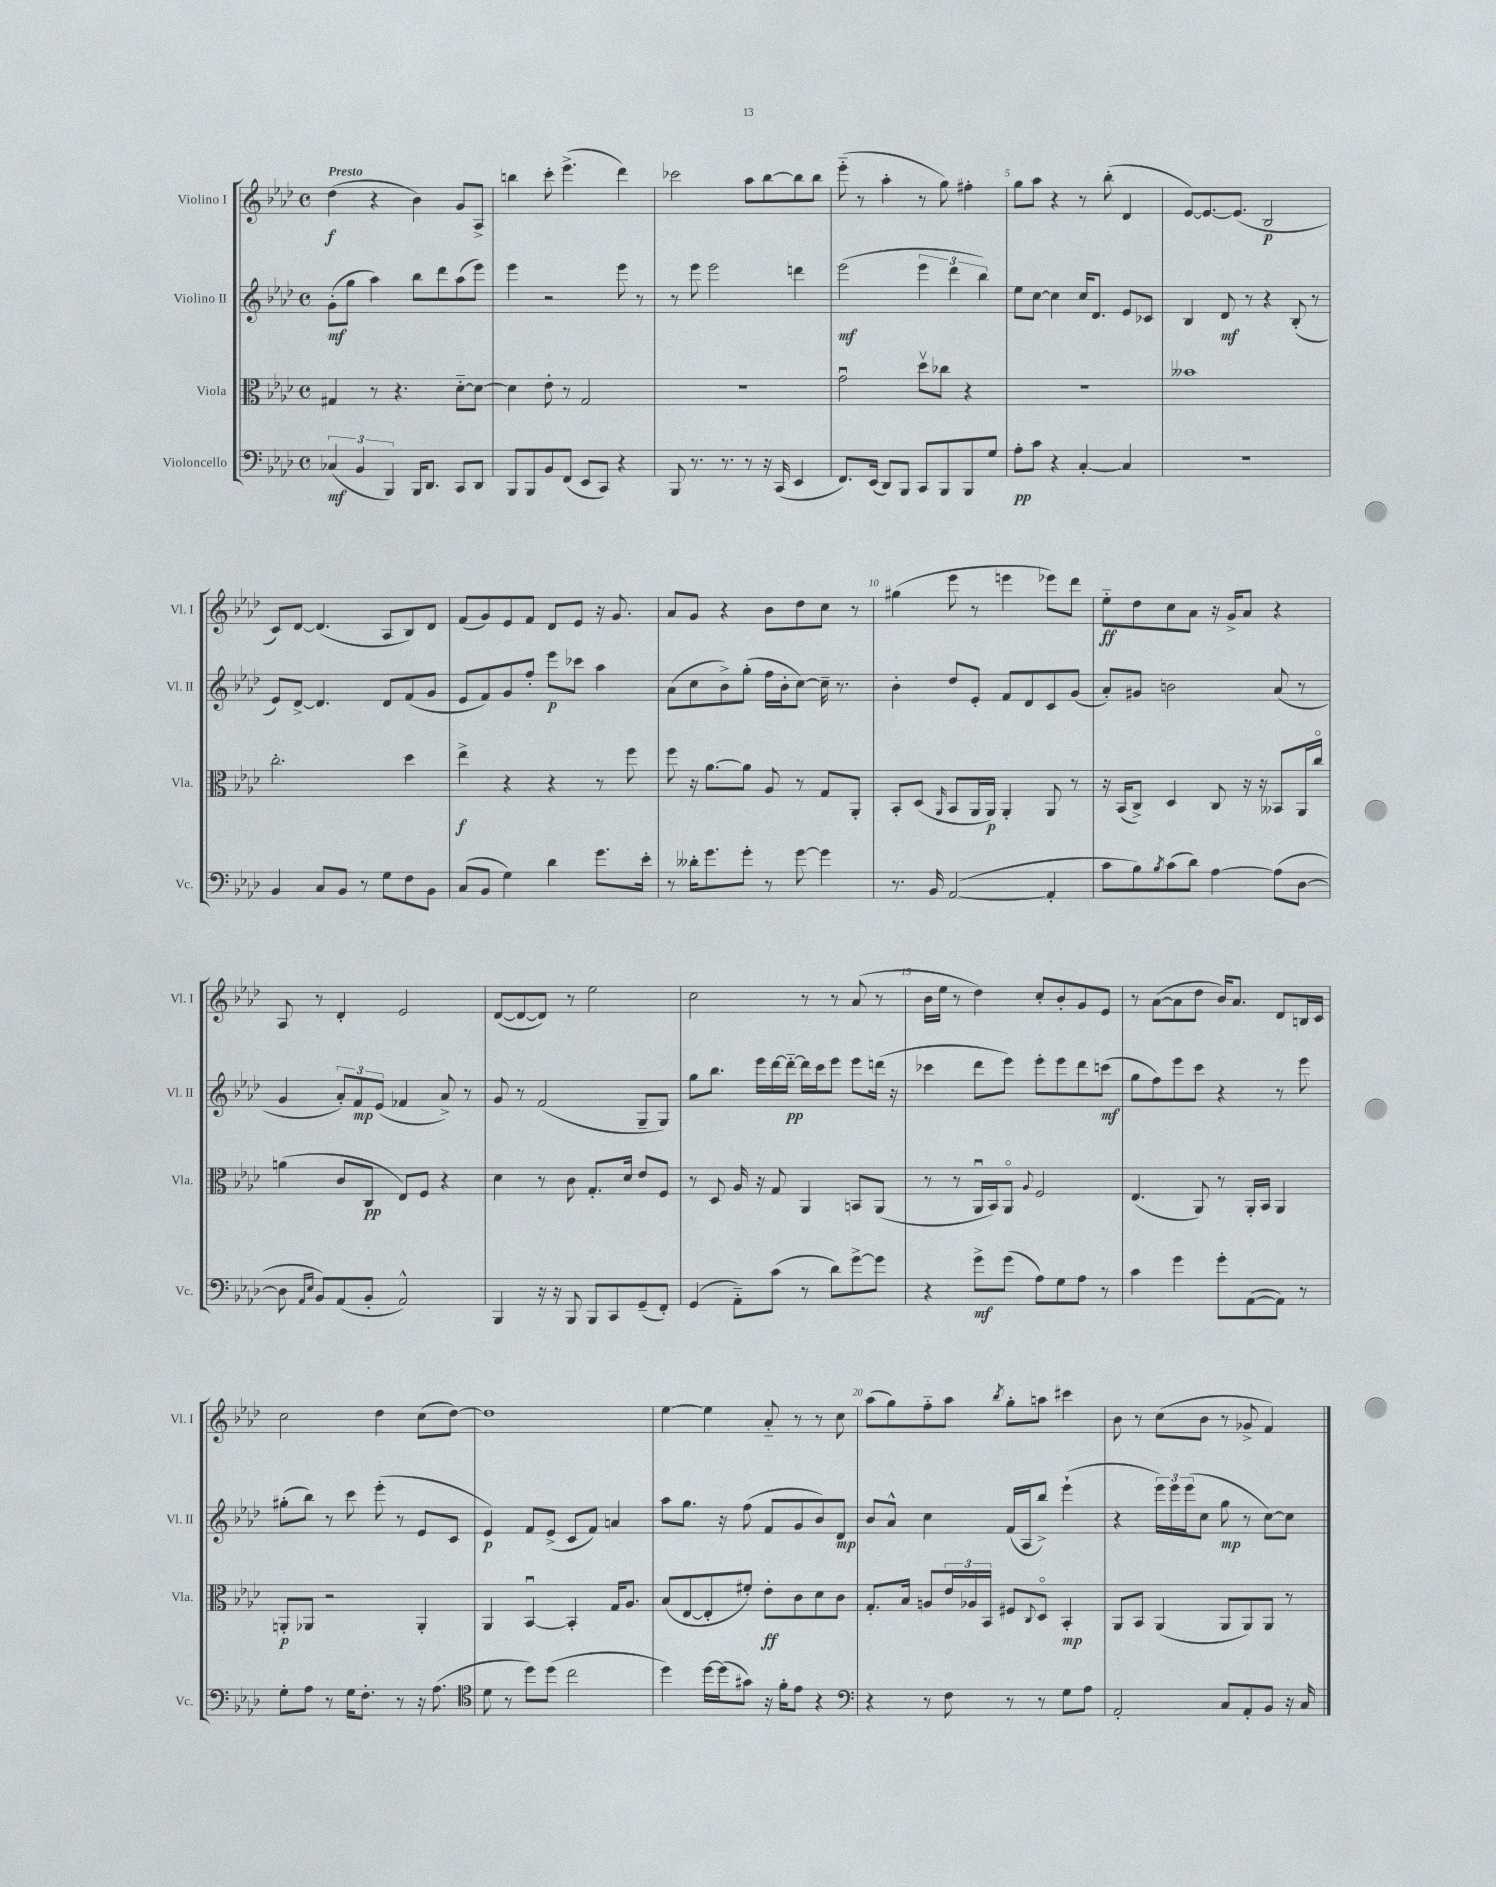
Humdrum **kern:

**kern	**dynam	**kern	**dynam	**kern	**dynam	**kern	**dynam
*part4	*part4	*part3	*part3	*part2	*part2	*part1	*part1
*staff4	*staff4	*staff3	*staff3	*staff2	*staff2	*staff1	*staff1
*I"Violoncello	*	*I"Viola	*	*I"Violino II	*	*I"Violino I	*
*I'Vc.	*	*I'Vla.	*	*I'Vl. II	*	*I'Vl. I	*
*clefF4	*	*clefC3	*	*clefG2	*	*clefG2	*
*k[b-e-a-d-]	*	*k[b-e-a-d-]	*	*k[b-e-a-d-]	*	*k[b-e-a-d-]	*
*M4/4	*	*M4/4	*	*M4/4	*	*M4/4	*
*met(c)	*	*met(c)	*	*met(c)	*	*met(c)	*
=1	=1	=1	=1	=1	=1	=1	=1
!	!	!	!	!	!	!LO:TX:a:B:t=Presto	!
(6C-X/	mf	4G#X/	.	(8g'\L	mf	(4dd-\	f
.	.	.	.	8gg\J	.	.	.
6BB-/	.	.	.	.	.	.	.
.	.	8r	.	4aa-\)	.	4r	.
6BBB-/)	.	.	.	.	.	.	.
.	.	4.r	.	.	.	.	.
16BBB-/KL	.	.	.	8bb-\L	.	4b-\)	.
8.DD-/J	.	.	.	.	.	.	.
.	.	.	.	8ddd-\	.	.	.
8CC/L	.	[8d-\L	.	(8aa-\	.	8g/L	.
8DD-/J	.	8d-\J_	.	8eee-\J)	.	8A-^/J	.
=2	=2	=2	=2	=2	=2	=2	=2
8BBB-/L	.	4d-\]	.	4eee-\	.	4bbn\	.
8BBB-/	.	.	.	.	.	.	.
8BB-/	.	8e-'\	.	2r	.	8ccc'\	.
(8FF/J	.	8r	.	.	.	(4.eee-^\	.
8EE-/L	.	2G/	.	.	.	.	.
8CC/J)	.	.	.	.	.	.	.
4r	.	.	.	8eee-\	.	4ddd-\)	.
.	.	.	.	8r	.	.	.
=3	=3	=3	=3	=3	=3	=3	=3
8BBB-/	.	1r	.	8r	.	2ccc-X\	.
8.r	.	.	.	8eee-\	.	.	.
.	.	.	.	2eee-\	.	.	.
8.r	.	.	.	.	.	.	.
8r	.	.	.	.	.	8aa-\L	.
16r	.	.	.	.	.	[8bb-\	.
(16CC/	.	.	.	.	.	.	.
4EE-/	.	.	.	4dddn\	.	8bb-\]	.
.	.	.	.	.	.	8bb-\J	.
=4	=4	=4	=4	=4	=4	=4	=4
8.FF/L)	.	2gu\	.	(2eee-\	mf	(8eee-\	.
.	.	.	.	.	.	8r	.
(16EE-/Jk	.	.	.	.	.	.	.
8DD-/L)	.	.	.	.	.	4aa-'\	.
8BBB-/J	.	.	.	.	.	.	.
8CC/L	.	8dd-v\L	.	6eee-\	.	8r	.
8BBB-/	.	8cc-X\J	.	.	.	8gg\)	.
.	.	.	.	6ddd-\	.	.	.
8BBB-/	.	4r	.	.	.	4ff#X'\	.
.	.	.	.	6bb-\)	.	.	.
8G/J	.	.	.	.	.	.	.
=5	=5	=5	=5	=5	=5	=5	=5
8A-'\L	pp	1r	.	8ee-\L	.	8gg\L	.
8c\J	.	.	.	[8cc\J	.	8aa-\J	.
4r	.	.	.	4cc\]	.	4r	.
[4C'/	.	.	.	16cc/KL	.	8r	.
.	.	.	.	8.d-/J	.	.	.
.	.	.	.	.	.	(8bb-'\	.
4C/]	.	.	.	8e-/L	.	4d-/	.
.	.	.	.	8c-X/J	.	.	.
=6	=6	=6	=6	=6	=6	=6	=6
1r	.	1b--X	.	4B-/	.	[8e-/L)	.
.	.	.	.	.	.	8.e-/_	.
.	.	.	.	8d-/	mf	.	.
.	.	.	.	.	.	(8.e-/J]	.
.	.	.	.	8r	.	.	.
.	.	.	.	4r	.	2B-/	p
.	.	.	.	(8B-'/	.	.	.
.	.	.	.	8r	.	.	.
!!LO:LB:g=z
=7	=7	=7	=7	=7	=7	=7	=7
4BB-/	.	2.cc'\	.	8e-/L)	.	8c/L)	.
.	.	.	.	[8d-^/J	.	[8d-/J	.
8C/L	.	.	.	4.d-/]	.	(4.d-/]	.
8BB-/J	.	.	.	.	.	.	.
8r	.	.	.	.	.	.	.
8G\L	.	.	.	8d-/L	.	8A-/L	.
8F\	.	4dd-\	.	(8f/	.	8B-/)	.
8BB-\J	.	.	.	8g/J	.	8d-/J	.
=8	=8	=8	=8	=8	=8	=8	=8
(8C/L	.	4ee-^\	f	8e-/L	.	(8f/L	.
8BB-/J	.	.	.	8f/)	.	8g/)	.
4G\)	.	4r	.	8g/	.	8e-/	.
.	.	.	.	8ff'/J	.	8f/J	.
4d-\	.	4r	.	8eee-\L	p	8d-/L	.
.	.	.	.	8ccc-X\J	.	8e-/J	.
8.g\L	.	8r	.	4aa-\	.	16r	.
.	.	.	.	.	.	8.g/	.
.	.	8ff\	.	.	.	.	.
16e-'\Jk	.	.	.	.	.	.	.
=9	=9	=9	=9	=9	=9	=9	=9
8r	.	8ff\	.	(8a-\L	.	8a-/L	.
16d--X'\KL	.	16r	.	8cc\	.	8g/J	.
8.g\	.	[8.a-\L	.	.	.	.	.
.	.	.	.	8b-^\)	.	4r	.
8g'\J	.	8a-\J]	.	(8gg'\J	.	.	.
8r	.	8A-/	.	16ff\LL	.	8b-\L	.
.	.	.	.	16b-'\J	.	.	.
[8g\	.	8r	.	[8cc\J)	.	8dd-\	.
4g\]	.	8G/L	.	16cc~\]	.	8cc\J	.
.	.	.	.	8.r	.	.	.
.	.	8AA-'/J	.	.	.	8r	.
=10	=10	=10	=10	=10	=10	=10	=10
8.r	.	8BB-'/L	.	4b-'\	.	(4gg#X\	.
.	.	(8D-/J	.	.	.	.	.
16BB-/	.	.	.	.	.	.	.
.	.	16qqAA-/	.	.	.	.	.
([2AA-/	.	8BB-/L	.	8dd-/L	.	8eee-\	.
.	.	16AA-/L	.	8e-'/J	.	8r	.
.	.	16AA-/JJ)	p	.	.	.	.
.	.	4AA-'/	.	8f/L	.	4eeen\	.
.	.	.	.	8d-/	.	.	.
4AA-'/]	.	8AA-/	.	8c/	.	8eee-X\L)	.
.	.	8r	.	(8g/J	.	8ddd-\J	.
=11	=11	=11	=11	=11	=11	=11	=11
8c\L	.	16r	.	8a-'/L)	.	8ee-\L	ff
.	.	(16BB-/KL	.	.	.	.	.
8B-\)	.	8C^/J)	.	8g#X/J	.	8dd-\	.
8qB-/	.	.	.	.	.	.	.
(8c\	.	4D-/	.	2bn\	.	8cc\	.
8d-\J)	.	.	.	.	.	8a-\J	.
[4A-\	.	8C/	.	.	.	16r	.
.	.	.	.	.	.	16g^/KL	.
.	.	16r	.	.	.	8a-/J	.
.	.	16r	.	.	.	.	.
(8A-\L]	.	8BB--X/L	.	(8a-/	.	4r	.
[8D-\J	.	16AA-/L	.	8r	.	.	.
.	.	16cc/JJ	.	.	.	.	.
!!LO:LB:g=z
=12	=12	=12	=12	=12	=12	=12	=12
8D-\]	.	(4an\	.	4g/	.	8A-/	.
16qqAA-/LL	.	.	.	.	.	.	.
16qqE-/JJ	.	.	.	.	.	.	.
8BB-/L)	.	.	.	.	.	8r	.
(8AA-/	.	8c/L	.	12a-'/L)	.	4d-'/	.
.	.	.	.	12f/	mp	.	.
8BB-'/J	.	8C/J	pp	.	.	.	.
.	.	.	.	(12e-/J	.	.	.
2AA-^^/)	.	8E-/L)	.	4f-X/	.	2e-/	.
.	.	8F/J	.	.	.	.	.
.	.	4r	.	8a-^/)	.	.	.
.	.	.	.	8r	.	.	.
=13	=13	=13	=13	=13	=13	=13	=13
4BBB-/	.	4d-\	.	8g/	.	([8d-/L	.
.	.	.	.	8r	.	8d-/_	.
16r	.	8r	.	(2f/	.	8d-/J])	.
16r	.	.	.	.	.	.	.
8BBB-/	.	8c\	.	.	.	8r	.
8BBB-/L	.	8.G'/L	.	.	.	2ee-\	.
8CC/	.	.	.	.	.	.	.
.	.	16d-/Jk	.	.	.	.	.
(8GG~/	.	8e-/L	.	8G~/L	.	.	.
8FF'/J)	.	8F/J	.	8G/J)	.	.	.
=14	=14	=14	=14	=14	=14	=14	=14
(4GG/	.	8r	.	8gg\L	.	2cc\	.
.	.	8D-/	.	8.bb-\J	.	.	.
8AA-\L)	.	16A-/	.	.	.	.	.
.	.	16r	.	16eee-\LL	.	.	.
(8c\J	.	8G/	.	[16ddd-\	.	.	.
.	.	.	.	16ddd-\JJ_	pp	.	.
8r	.	4AA-/	.	16ddd-\LL]	.	8r	.
.	.	.	.	16ccc\J	.	.	.
8d-\L)	.	.	.	8eee-\J	.	8r	.
[8g^\	.	8BBn/L	.	8eee-\L	.	(8a-/	.
8g\J]	.	(8AA-/J	.	(16dddn\Jk	.	8r	.
.	.	.	.	16r	.	.	.
=15	=15	=15	=15	=15	=15	=15	=15
4r	.	8r	.	4ccc-X\	.	16b-\LL	.
.	.	.	.	.	.	16ee-\JJ	.
.	.	8r	.	.	.	8r	.
8g^\L	mf	16AA-u/LL	.	8ddd-\L	.	4dd-\)	.
.	.	16BB-/J)	.	.	.	.	.
(8g\J	.	8AA-/J	.	8eee-\J)	.	.	.
.	.	8qqA-/	.	.	.	.	.
8A-\L)	.	2F/	.	8eee-'\L	.	8cc'/L	.
8G\	.	.	.	8eee-\	.	8b-'/	.
8A-\J	.	.	.	8ddd-\	.	8g/	.
8r	.	.	.	(8cccn\J	mf	8e-/J	.
=16	=16	=16	=16	=16	=16	=16	=16
4c\	.	(4.E-/	.	8gg\L	.	8r	.
.	.	.	.	8ff\)	.	([8a-\L	.
4g\	.	.	.	8eee-\	.	8a-\]	.
.	.	8AA-/)	.	8ccc\J	.	8dd-\J	.
8g'\L	.	8r	.	4r	.	16b-/KL)	.
.	.	.	.	.	.	8.a-/J	.
([8AA-\	.	16AA-'/LL	.	.	.	.	.
.	.	16BB-/JJ	.	.	.	.	.
8AA-\J])	.	4AA-/	.	8r	.	8d-/L	.
8r	.	.	.	8eee-\	.	16Bn/L	.
.	.	.	.	.	.	16c/JJ	.
!!LO:LB:g=z
=17	=17	=17	=17	=17	=17	=17	=17
8G'\L	.	8AAn'/L	p	(8gg#X'\L	.	2cc\	.
8A-\J	.	8AA-X/J	.	8bb-\J)	.	.	.
8r	.	2r	.	8r	.	.	.
16G\KL	.	.	.	8ccc\	.	.	.
8.F'\J	.	.	.	.	.	.	.
.	.	.	.	(8eee-'\	.	4dd-\	.
8r	.	.	.	8r	.	.	.
16r	.	4AA-'/	.	8e-/L	.	(8cc\L	.
(8.A-\	.	.	.	.	.	.	.
.	.	.	.	8c/J	.	[8dd-\J)	.
=18	=18	=18	=18	=18	=18	=18	=18
*clefC4	*	*	*	*	*	*	*
8d-\	.	4AA-/	.	4e-/)	p	1dd-]	.
8r	.	.	.	.	.	.	.
8dd-\L)	.	[4BB-u/	.	8f/L	.	.	.
(8dd-\J	.	.	.	(8e-^/J	.	.	.
2cc\	.	4BB-'/]	.	8c/L	.	.	.
.	.	.	.	8f/J)	.	.	.
.	.	16G/KL	.	4an/	.	.	.
.	.	8.A-/J	.	.	.	.	.
=19	=19	=19	=19	=19	=19	=19	=19
4dd-\)	.	(8B-/L	.	8aa-\L	.	[4ee-\	.
.	.	[8E-/	.	8.gg\J	.	.	.
[16dd-\LL	.	8E-'/]	.	.	.	4ee-\]	.
(16dd-\J]	.	.	.	16r	.	.	.
8g#X\J)	.	8f#X'/J)	.	(8ff\	.	.	.
16r	.	8e-'\L	ff	8f/L	.	8a-/	.
16f'\KL	.	.	.	.	.	.	.
8e-\J	.	8c\	.	8g/	.	8r	.
4r	.	8d-\	.	8b-/)	.	8r	.
.	.	8c\J	.	8d-/J	mp	8cc\	.
=20	=20	=20	=20	=20	=20	=20	=20
*clefF4	*	*	*	*	*	*	*
4r	.	8.G'/L	.	8b-/L	.	(8aa-\L	.
.	.	.	.	8a-^^/J	.	8gg\)	.
.	.	16B-/Jk	.	.	.	.	.
8r	.	8An/L	.	4cc\	.	8ff\	.
8F\	.	24e-/L	.	.	.	8aa-\J	.
.	.	24A-X/	.	.	.	.	.
.	.	24BB-/JJ	.	.	.	.	.
.	.	.	.	.	.	8qbb-/	.
8r	.	8F#X/L	.	(16f/LL	.	8gg'\L	.
.	.	.	.	16A-/J	.	.	.
.	.	8qqC/	.	.	.	.	.
8r	.	8D-/J	.	8bb-^/J)	.	8aan\J	.
8G\L	.	4BB-'/	mp	(4eee-`\	.	4ccc#X\	.
8A-\J	.	.	.	.	.	.	.
=21	=21	=21	=21	=21	=21	=21	=21
2AA-'/	.	8AA-/L	.	4r	.	8b-\	.
.	.	8BB-/J	.	.	.	8r	.
.	.	(4AA-/	.	24eee-\LL)	.	(8cc\L	.
.	.	.	.	24eee-\	.	.	.
.	.	.	.	(24eee-\J	.	.	.
.	.	.	.	8cc\J	.	8b-\J	.
8C/L	.	8AA-/L	.	8gg\	mp	8r	.
8AA-'/	.	8AA-/)	.	8r	.	8g-X^/	.
8BB-/J	.	8AA-/J	.	[8cc\L)	.	4f/)	.
16r	.	8r	.	8cc\J]	.	.	.
16C/	.	.	.	.	.	.	.
==	==	==	==	==	==	==	==
*-	*-	*-	*-	*-	*-	*-	*-
